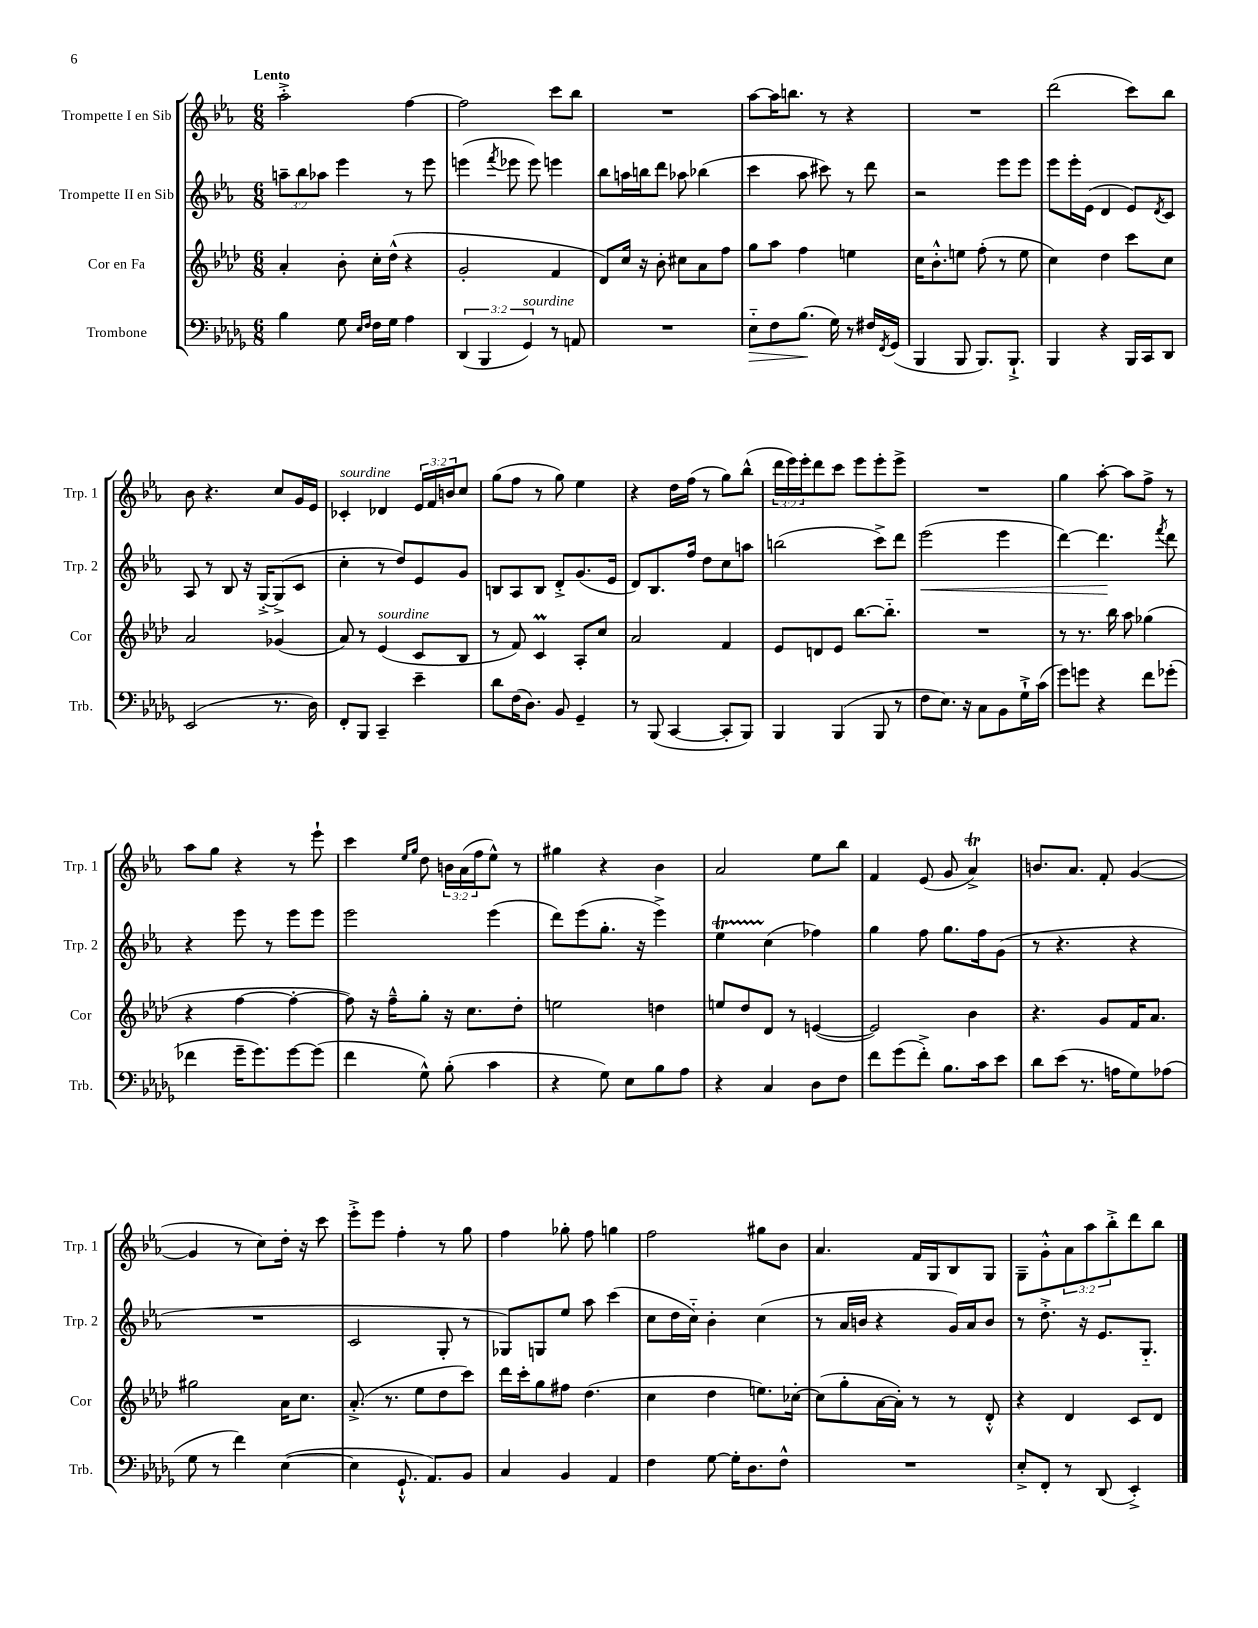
<<
\new StaffGroup <<
\new Staff = "s0" \with { instrumentName = "Trompette I en Sib" shortInstrumentName = "Trp. 1" } {
    \clef treble \key ees \major \numericTimeSignature \time 6/8 \override Staff.TupletNumber.text = #tuplet-number::calc-fraction-text \tempo "Lento"
    aes''2-.-> f''4~ |
    f''2 c'''8 bes''8 |
    R2. |
    aes''8~ aes''16 b''8. r8 r4 |
    R2. |
    d'''2( c'''8) bes''8 |
    bes'8 r4. c''8 g'16 ees'16 |
    ces'4-.^\markup { \italic "sourdine" } des'4 \tuplet 3/2 { ees'16 f'16 b'16 } c''8 |
    g''8( f''8 r8 g''8) ees''4 |
    r4 d''16 f''16( r8 g''8) bes''8-^( |
    \tuplet 3/2 { d'''16 ees'''16) ees'''16-. } d'''8 c'''8 ees'''8 ees'''8-. ees'''8-> |
    R2. |
    g''4 aes''8~-. aes''8 f''8-> r8 |
    aes''8 g''8 r4 r8 ees'''8-! |
    c'''4 \grace { ees''16 g''16 } d''8 \tuplet 3/2 { b'16 aes'16( f''16 } ees''8-^) r8 |
    gis''4 r4 bes'4 |
    aes'2 ees''8 bes''8 |
    f'4 ees'8( g'8 aes'4->\trill) |
    b'8. aes'8. f'8-. g'4~( |
    g'4 r8 c''8) d''16-. r16 c'''8 |
    ees'''8-.-> ees'''8 f''4-. r8 g''8 |
    f''4 ges''8-. f''8 g''4 |
    f''2 gis''8 bes'8 |
    aes'4. f'16 g16 bes8 g8 |
    g8-- g'8-.-^ \tuplet 3/2 { aes'8 aes''8 bes''8-.-> } d'''8 bes''8 \bar "|." |
}
\new Staff = "s1" \with { instrumentName = "Trompette II en Sib" shortInstrumentName = "Trp. 2" } {
    \clef treble \key ees \major \numericTimeSignature \time 6/8 \override Staff.TupletNumber.text = #tuplet-number::calc-fraction-text
    \tuplet 3/2 { a''8-- bes''8 aes''8 } ees'''4 r8 ees'''8 |
    e'''4( \acciaccatura { f'''8 } ees'''8 ees'''8) e'''4 |
    bes''8 a''16 b''16 d'''8 aes''8 bes''4( |
    c'''4 aes''8 cis'''8) r8 d'''8 |
    r2 ees'''8 ees'''8 |
    ees'''8 ees'''16-. ees'16( d'4 ees'8) \acciaccatura { d'8 } c'8 |
    aes8 r8 bes8 r16 g16~-.-> g8->( c'8 |
    c''4-. r8 d''8) ees'8 g'8 |
    b8 aes8 b8 d'8-.-> g'8.( ees'16 |
    d'8) bes8. f''16 d''8 c''8 a''8 |
    b''2( c'''8->) d'''8 |
    ees'''2\<( ees'''4 |
    d'''4~) d'''4.\! \acciaccatura { f'''8 } d'''8 |
    r4 ees'''8 r8 ees'''8 ees'''8 |
    ees'''2 ees'''4( |
    d'''8) ees'''8( g''8.-. r16 ees'''4->) |
    ees''4\startTrillSpan c''4\stopTrillSpan( fes''4) |
    g''4 f''8 g''8. f''16 g'8( |
    r8 r4. r4 |
    R2. |
    c'2 g8-. r8 |
    ges8) g8 ees''8 aes''8 c'''4( |
    c''8 d''16 c''16-_) bes'4-. c''4( |
    r8 aes'16 b'16 r4 g'16) aes'16 b'8 |
    r8 d''8.-.-> r16 ees'8. g8.-_ \bar "|." |
}
\new Staff = "s2" \with { instrumentName = "Cor en Fa" shortInstrumentName = "Cor" } {
    \clef treble \key aes \major \numericTimeSignature \time 6/8
    aes'4-. bes'8-. c''16-. des''16-^( r4 |
    g'2-. f'4 |
    des'8) c''16 r16 bes'8-. cis''8 aes'8 f''8 |
    g''8 aes''8 f''4 e''4 |
    c''16 bes'8.-.-^ e''8 f''8-.( r8 e''8 |
    c''4) des''4 c'''8 c''8 |
    aes'2 ges'4( |
    aes'8) r8 ees'4^\markup { \italic "sourdine" }( c'8 bes8 |
    r8 f'8) c'4\prall aes8-. c''8 |
    aes'2 f'4 |
    ees'8 d'8 ees'8 bes''8.~ bes''8.-_ |
    R2. |
    r8 r8. bes''16 aes''8 ges''4( |
    r4 f''4~ f''4~-. |
    f''8) r16 f''16---^ g''8-. r16 c''8. des''8-. |
    e''2 d''4 |
    e''8 des''8 des'8 r8 e'4~( |
    e'2) bes'4 |
    r4. g'8 f'16 aes'8. |
    gis''2 aes'16 c''8. |
    aes'8.-.->( r8. ees''8 des''8 c'''8) |
    des'''16 c'''16-. g''8 fis''8 des''4.( |
    c''4 des''4 e''8.) ces''16~-. |
    ces''8( g''8-. aes'16~ aes'16-.) r8 r8 des'8-.-^ |
    r4 des'4 c'8 des'8 \bar "|." |
}
\new Staff = "s3" \with { instrumentName = "Trombone" shortInstrumentName = "Trb." } {
    \clef bass \key des \major \numericTimeSignature \time 6/8 \override Staff.TupletNumber.text = #tuplet-number::calc-fraction-text
    bes4 ges8 \grace { ees16 f16 } f16 ges16 aes4 |
    \tuplet 3/2 { des,4( bes,,4 ges,4^\markup { \italic "sourdine" }) } r8 a,8 |
    R2. |
    ees8-_\> f8 bes8.\!( ges16) r8 fis16 \acciaccatura { f,8 } ges,16( |
    bes,,4 bes,,8 bes,,8.) bes,,8.-!-> |
    bes,,4 r4 bes,,16 c,16 des,8 |
    ees,2( r8. des16) |
    f,8-. bes,,8 c,4-- ees'4-- |
    des'8 f16( des8.) bes,8 ges,4-- |
    r8 bes,,8( c,4~ c,8-. bes,,8) |
    bes,,4 bes,,4( bes,,8 r8 |
    f8 ees8.) r16 c8 bes,8 ges16-!-> c'16( |
    ges'8) g'8 r4 f'8 ges'8-.( |
    fes'4 ges'16-- ges'8.) ges'8~ ges'8( |
    f'4 ges8-^) bes8-.( c'4 |
    r4 ges8) ees8 bes8 aes8 |
    r4 c4 des8 f8 |
    f'8 ges'8( f'8-.->) bes8. c'16 ees'8 |
    des'8 ees'8( r8. a16 ges8) aes8( |
    ges8 r8 f'4) ees4~( |
    ees4 ges,8.-!-^ aes,8.) bes,8 |
    c4 bes,4 aes,4 |
    f4 ges8~ ges16-. des8. f8-^ |
    R2. |
    ees8-.-> f,8-. r8 des,8( ees,4-.->) \bar "|." |
}
>>
>>
\layout { \context { \Score \remove "Bar_number_engraver" } }
